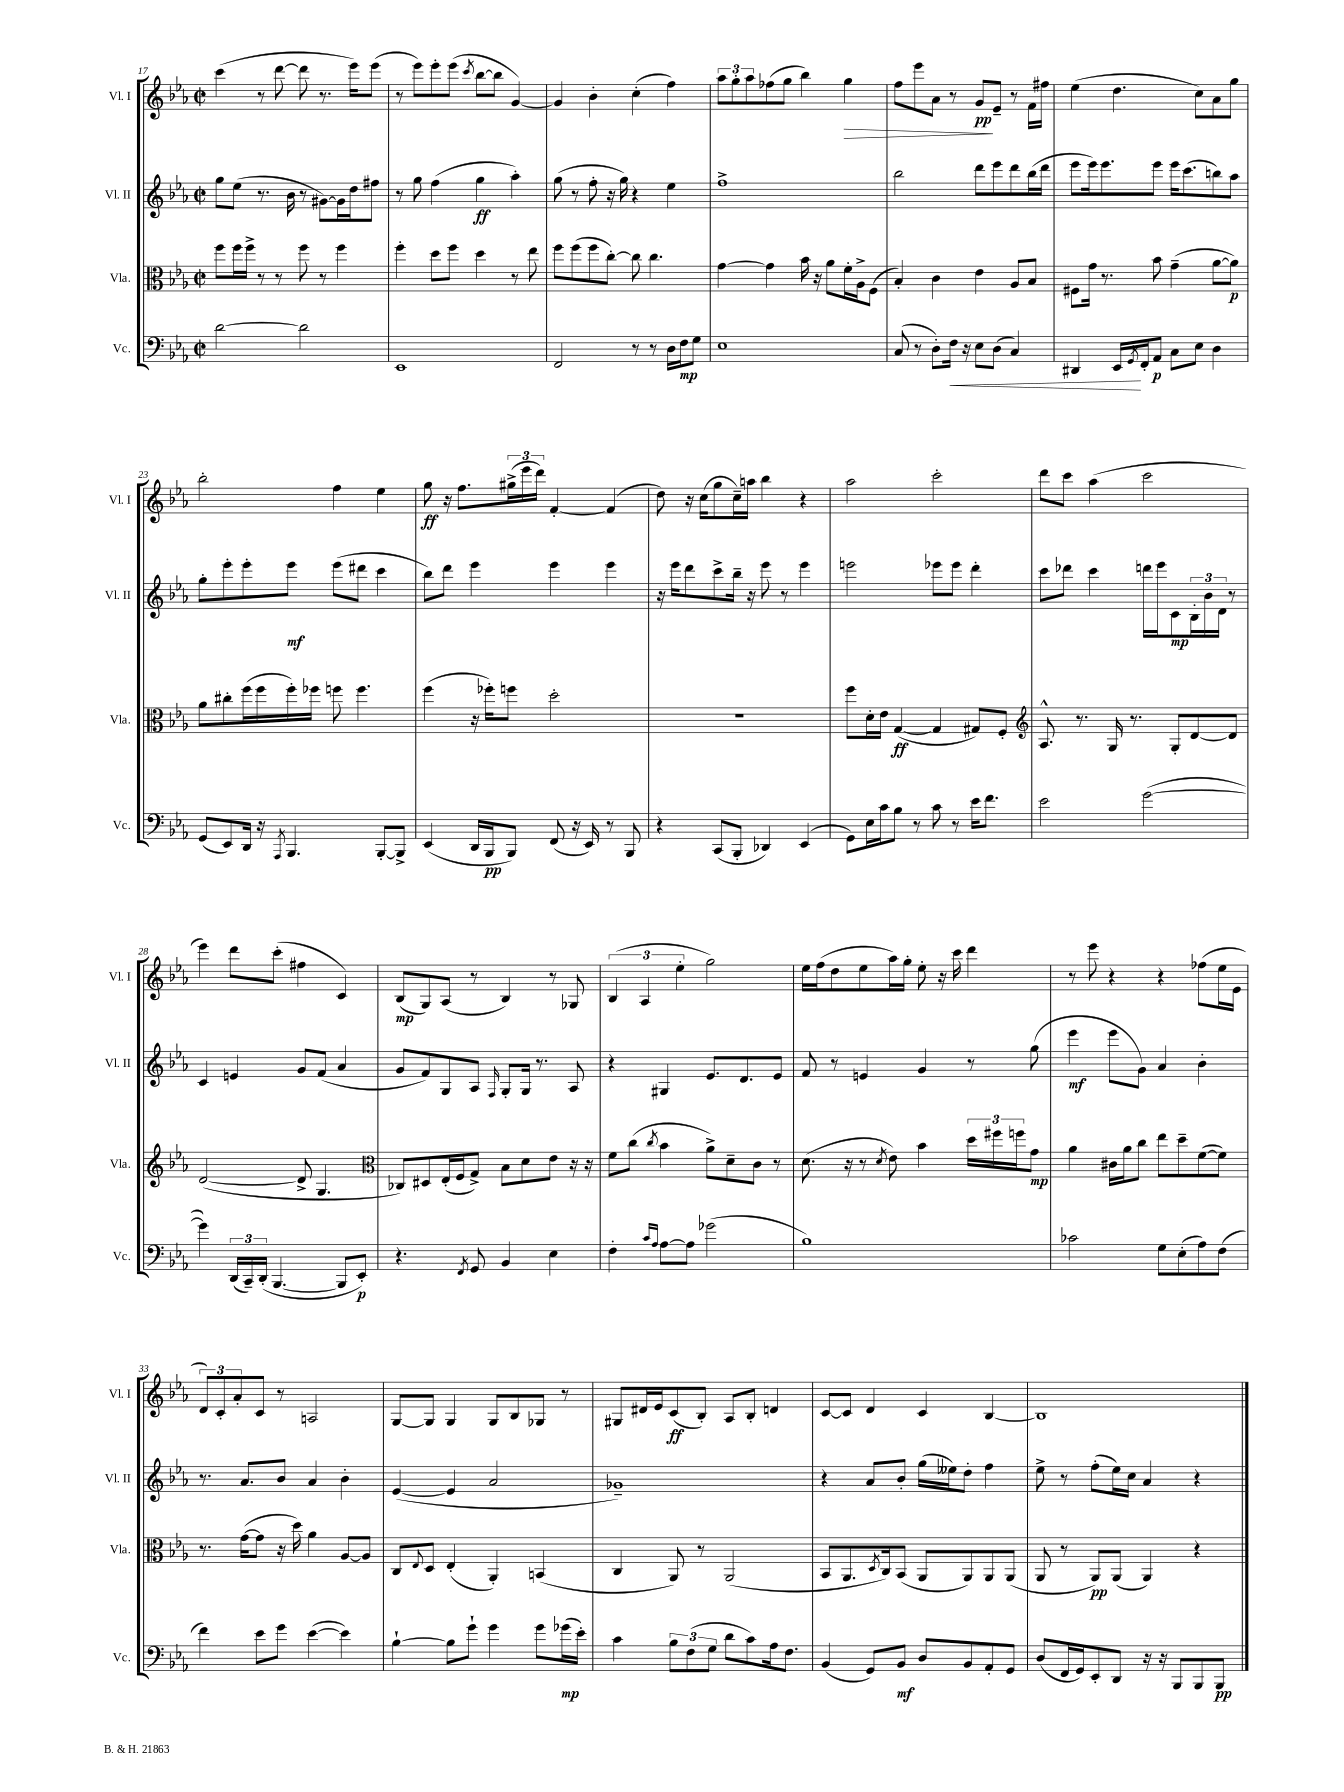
<<
\new StaffGroup <<
\new Staff = "s0" \with { instrumentName = "Vl. I" shortInstrumentName = "Vl. I" } {
    \clef treble \key ees \major \defaultTimeSignature \time 2/2
    c'''4( r8 d'''8~ d'''8 r8. ees'''16) ees'''8( |
    r8 ees'''8) ees'''8-. ees'''8( \acciaccatura { c'''8 } bes''8~ bes''8 g'4~) |
    g'4 bes'4-. c''4-.( f''4) |
    \tuplet 3/2 { aes''8 g''8-. aes''8 } fes''8( g''8 bes''4) g''4\> |
    f''8 ees'''8 aes'8 r8 g'8\pp\! ees'8-- r8 f'16 fis''16 |
    ees''4( d''4. c''8) aes'8 g''8 |
    bes''2-. f''4 ees''4 |
    g''8\ff r16 f''8. \tuplet 3/2 { gis''16->( ees'''16 d'''16) } f'4~-. f'4( |
    d''8) r16 c''16( g''8 c''16--) a''16 bes''4 r4 |
    aes''2 c'''2-. |
    d'''8 c'''8 aes''4( c'''2 |
    ees'''4) d'''8 c'''8-.( fis''4 c'4) |
    bes8\mp( g8) aes8( r8 bes4) r8 ges8 |
    \tuplet 3/2 { bes4( aes4 ees''4-. } g''2) |
    ees''16 f''16( d''8 ees''8 aes''16) g''16-. ees''8-. r16 c'''16 d'''4 |
    r8 ees'''8 r4 r4 fes''8( ees''16 ees'16 |
    \tuplet 3/2 { d'8) c'8-. aes'8-. } c'8 r8 a2 |
    g8~ g8 g4 g8 bes8 ges8 r8 |
    gis8 dis'16 ees'16 c'8\ff( bes8-.) aes8 bes8-. d'4 |
    c'8~ c'8 d'4 c'4 bes4~ |
    bes1 \bar "|." |
}
\new Staff = "s1" \with { instrumentName = "Vl. II" shortInstrumentName = "Vl. II" } {
    \clef treble \key ees \major \defaultTimeSignature \time 2/2
    g''8 ees''8( r8. bes'16 r8 gis'8~) gis'16 d''16 fis''8 |
    r8 g''8 f''4( g''4\ff aes''4-.) |
    g''8( r8 f''8-. r16 g''16) r4 ees''4 |
    f''1-> |
    bes''2 d'''8 ees'''8 d'''8 bes''16( d'''16 |
    ees'''8 ees'''16) ees'''8. ees'''8 ees'''16 c'''8.( b''8) aes''8 |
    g''8-. ees'''8-. ees'''8-. ees'''8\mf ees'''8( dis'''8 c'''4 |
    bes''8) d'''8 ees'''4 ees'''4 ees'''4 |
    r16 ees'''16 d'''8 c'''8-> bes''16-- r16 ees'''8 r8 ees'''4 |
    e'''2 ees'''8 ees'''8 d'''4-. |
    c'''8 des'''8 c'''4 d'''16 ees'''16 c'8\mp \tuplet 3/2 { bes16-. bes'16 d'16 } r8 |
    c'4 e'4 g'8 f'8( aes'4 |
    g'8 f'8) g8 aes8 \grace { f16 } g8-. g16 r8. aes8 |
    r4 gis4 ees'8. d'8. ees'8 |
    f'8 r8 e'4 g'4 r8 g''8( |
    ees'''4\mf ees'''8 g'8) aes'4 bes'4-. |
    r8. aes'8. bes'8 aes'4 bes'4-. |
    ees'4~( ees'4 aes'2 |
    ges'1--) |
    r4 aes'8 bes'8-. g''16( eeses''16) d''8-. f''4 |
    ees''8-> r8 f''8-.( ees''16) c''16 aes'4 r4 \bar "|." |
}
\new Staff = "s2" \with { instrumentName = "Vla." shortInstrumentName = "Vla." } {
    \clef alto \key ees \major \defaultTimeSignature \time 2/2
    f''8 f''16 f''16-> r8 r8 f''8 r8 f''4 |
    f''4-. d''8 f''8 d''4 r8 ees''8 |
    f''8 f''8( f''8 c''8~-.) c''8 c''4. |
    g'4~ g'4 bes'16 r16 aes'8 f'16-. aes16-> f8( |
    bes4-.) c'4 ees'4 aes8 bes8 |
    fis8 g'16 r8. bes'8 g'4--( aes'8~ aes'8\p) |
    aes'8 cis''8-. f''16( f''16 f''16-.) fes''16 f''8 f''4. |
    f''4( r16 fes''16-.) f''8 d''2-. |
    R1 |
    f''8 d'16-. ees'16 g4~\ff( g4 gis8) f8-. |
    \clef treble aes8.-^ r8. g16 r8. g8-. d'8~ d'8 |
    d'2~( d'8-> g4. |
    \clef alto ces8) dis8 ees16-.( f16 g8->) bes8 d'8 ees'8 r16 r16 |
    f'8 c''8( \acciaccatura { c''8 } bes'4 aes'8->) d'8-- c'8 r8 |
    d'8.( r16 r8 \acciaccatura { d'8 } ees'8) bes'4 \tuplet 3/2 { d''16 fis''16 f''16 } g'8\mp |
    aes'4 cis'16 aes'16 c''8 ees''8 d''8-- f'8~( f'8) |
    r8. g'16~( g'8 r16 d''16) aes'4 aes8~ aes8 |
    c8 \appoggiatura { ees8 } d8 ees4-.( aes,4-.) b,4( |
    c4 aes,8) r8 aes,2( |
    bes,8 aes,8. \acciaccatura { d8 } c16) bes,8( aes,8 aes,8) aes,8 aes,8( |
    aes,8 r8 aes,8\pp) aes,8( aes,4) r4 \bar "|." |
}
\new Staff = "s3" \with { instrumentName = "Vc." shortInstrumentName = "Vc." } {
    \clef bass \key ees \major \defaultTimeSignature \time 2/2
    d'2~ d'2 |
    ees,1 |
    f,2 r8 r8 d16 f16\mp g8 |
    ees1 |
    c8( r8 d8-.) f16\< r16 ees8 d8( c4) |
    dis,4 ees,16\! \acciaccatura { g,8 } f,16-. aes,8\p c8 ees8 d4 |
    g,8( ees,8) d,16 r16 \acciaccatura { aes,,8 } bes,,4. bes,,8~-. bes,,8-> |
    ees,4( d,16 bes,,16\pp bes,,8) f,8( r16 ees,16) r8 bes,,8 |
    r4 c,8( bes,,8-. des,4) ees,4( |
    g,8) ees16 c'16 bes8 r8 c'8 r8 ees'16 f'8. |
    ees'2 g'2~( |
    g'4) \tuplet 3/2 { d,16( c,16--) d,16-.( } bes,,4.~ bes,,8 ees,8-.\p) |
    r4. \acciaccatura { f,8 } g,8 bes,4 ees4 |
    f4-. \grace { c'16 aes16 } aes8~ aes8 ges'2( |
    bes1) |
    ces'2 g8 ees8-.( aes8) f8( |
    f'4) ees'8 g'8 ees'4~( ees'4) |
    bes4~-! bes8 g'8-! g'4 g'8 ges'16\mp( ees'16-.) |
    c'4 \tuplet 3/2 { bes8 f8( g8 } d'8 c'8) aes16 f8. |
    bes,4( g,8) bes,8\mf d8 bes,8 aes,8-. g,8 |
    d8( f,16 g,16) ees,8-. d,8 r16 r16 bes,,8 bes,,8 bes,,8\pp \bar "|." |
}
>>
>>
\layout { \context { \Score currentBarNumber = #17 } }
